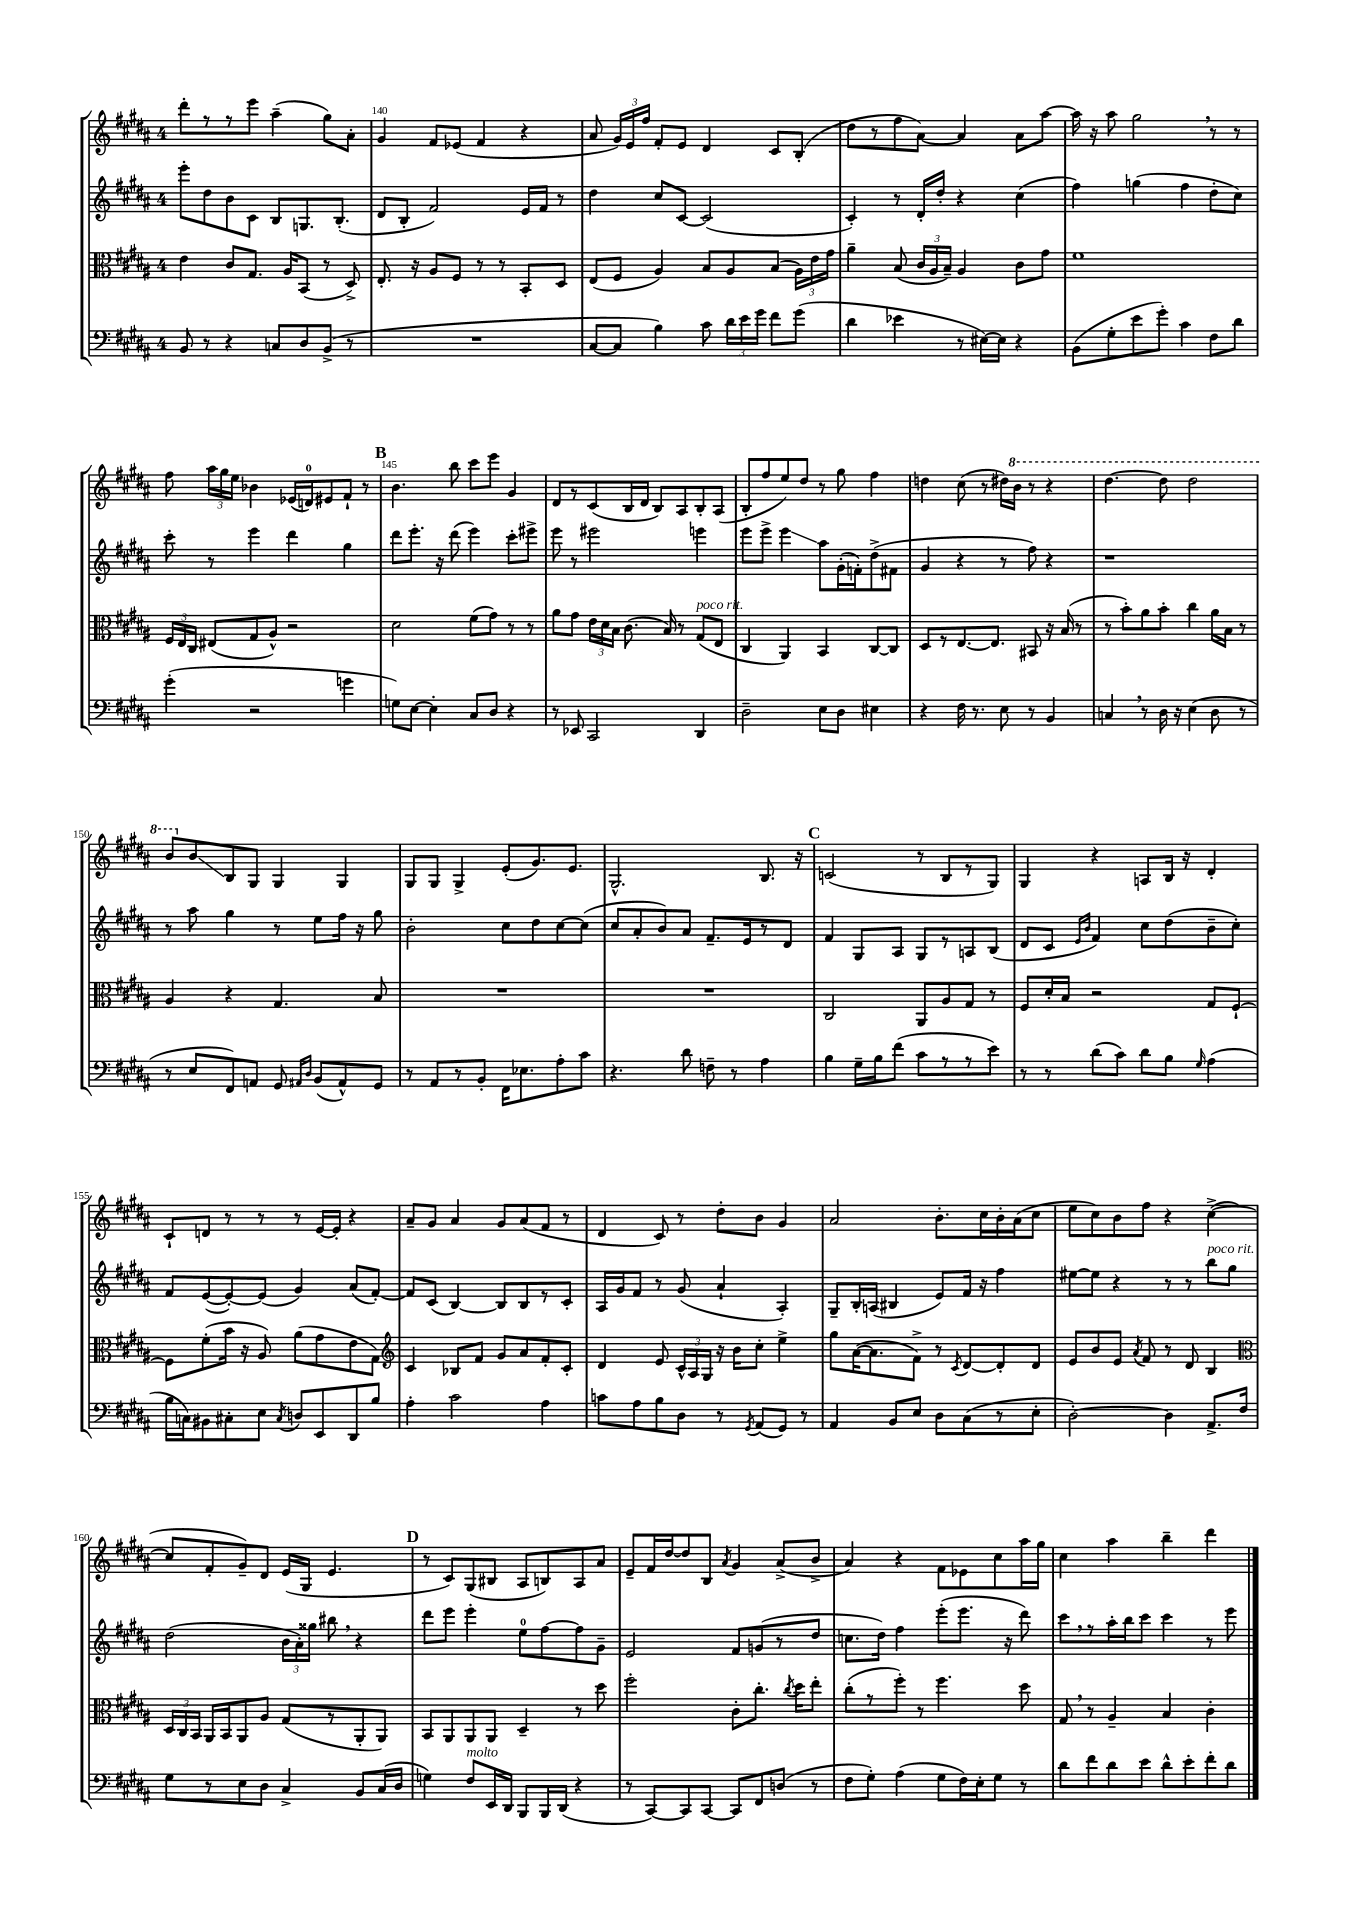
<<
\new StaffGroup <<
\new Staff = "s0" {
    \clef treble \key b \major \once \override Staff.TimeSignature.style = #'single-digit \time 4/4
    \autoBeamOff dis'''8[-. r8 r8 e'''8] ais''4--( gis''8[) ais'8]-. |
    gis'4 fis'8[ ees'8]( fis'4 r4 |
    ais'8 \tuplet 3/2 { gis'16[) e'16 fis''16] } fis'8[-. e'8] dis'4 cis'8[ b8]-.( |
    dis''8[ r8 fis''8 ais'8]~) ais'4 ais'8[ ais''8]~ |
    ais''16 r16 ais''8 gis''2 \breathe r8 r8 |
    fis''8 \tuplet 3/2 { ais''16[ gis''16 e''16] } bes'4 ees'16[( d'16-0) eis'8 fis'8]-! r8 |
    \mark \markup { \bold "B" } b'4. b''8 cis'''8[ e'''8] gis'4 |
    dis'8[ r8 cis'8( b16 dis'16] b8[) ais8 b8-. ais8]( |
    b8[-. fis''8 e''8) dis''8] r8 gis''8 fis''4 |
    d''4 cis''8( r8 dis''16[) \ottava #1 b''16] r8 r4 |
    dis'''4.~ dis'''8 dis'''2 |
    b''8[ \ottava #0 b'8\glissando b8 gis8] gis4 gis4 |
    gis8[ gis8] gis4-> e'8[-.( gis'8.) e'8.] |
    gis2.-^ b8. r16 |
    \mark \markup { \bold "C" } c'2( r8 b8[ r8 gis8]) |
    gis4 r4 a8[ b16] r16 dis'4-. |
    cis'8[-! d'8] r8 r8 r8 e'16[~ e'16]-. r4 |
    ais'8[-- gis'8] ais'4 gis'8[ ais'8( fis'8] r8 |
    dis'4 cis'8) r8 dis''8[-. b'8] gis'4 |
    ais'2 b'8.[-. cis''16 b'16-. ais'16( cis''8] |
    e''8[ cis''8) b'8 fis''8] r4 cis''4~->( |
    cis''8[ fis'8-. gis'8--) dis'8] e'16[( gis16] e'4. |
    \mark \markup { \bold "D" } r8 cis'8[) gis8( bis8] ais8[ b8) ais8 ais'8] |
    e'8[-- fis'16 dis''16~ dis''8 b8] \acciaccatura { ais'8 } gis'4 ais'8[->( b'8]-> |
    ais'4) r4 fis'8[ ees'8 cis''8 ais''16 gis''16] |
    cis''4 ais''4 b''4-- dis'''4 \bar "|." |
}
\new Staff = "s1" {
    \clef treble \key b \major \once \override Staff.TimeSignature.style = #'single-digit \time 4/4
    \autoBeamOff e'''8[-. dis''8 b'8 cis'8] b8[ g8. b8.]-.( |
    dis'8[ b8]-. fis'2) e'16[ fis'16] r8 |
    dis''4 cis''8[ cis'8]~ cis'2( |
    cis'4-.) r8 dis'16[-. dis''16]-. r4 cis''4( |
    fis''4) g''4( fis''4 dis''8[-. cis''8]) |
    cis'''8-. r8 e'''4 dis'''4 gis''4 |
    \mark \markup { \bold "B" } dis'''8[ e'''8.]-. r16 dis'''8( e'''4) cis'''8[-. eis'''8]-> |
    e'''8 r8 eis'''2 e'''4 |
    e'''8[ e'''8]-> e'''4\glissando ais''8[ gis'16-.( f'16-.) dis''8->( fis'8] |
    gis'4 r4 r8 fis''8) r4 |
    r1 |
    r8 ais''8 gis''4 r8 e''8[ fis''16] r16 gis''8 |
    b'2-. cis''8[ dis''8 cis''8~ cis''8]( |
    cis''8[ ais'8-. b'8) ais'8] fis'8.[-- e'16 r8 dis'8] |
    \mark \markup { \bold "C" } fis'4 gis8[ ais8] gis8[ r8 a8 b8]( |
    dis'8[ cis'8] \grace { e'16[ b'16] } fis'4) cis''8[ dis''8( b'8-- cis''8]-.) |
    fis'8[ e'8~( e'8~-.) e'8]( gis'4) ais'8[( fis'8]~-.) |
    fis'8[ cis'8]( b4~) b8[ b8 r8 cis'8]-. |
    ais16[ gis'16 fis'8] r8 gis'8( ais'4-! ais4-.) |
    gis8[-- b16-. a16]( bis4 e'8[) fis'16] r16 fis''4 |
    eis''8[~ eis''8] r4 r8 r8 b''8[^\markup { \italic "poco rit." } gis''8] |
    dis''2( \tuplet 3/2 { b'16[ ais'16-.) gisis''16] } bis''8 \breathe r4 |
    \mark \markup { \bold "D" } dis'''8[ e'''8] e'''4-. e''8[-0 fis''8~ fis''8 gis'8]-- |
    e'2 fis'8[ g'8( r8 dis''8] |
    c''8.[ dis''16]) fis''4 e'''8[-.( e'''8.] r16 dis'''8) |
    cis'''8[ \breathe r8 ais''16-. b''16 cis'''8] cis'''4 r8 e'''8 \bar "|." |
}
\new Staff = "s2" {
    \clef alto \key b \major \once \override Staff.TimeSignature.style = #'single-digit \time 4/4
    \autoBeamOff e'4 cis'8[ gis8.] ais16[ b,8]( r8 dis8->) |
    e8.-. r16 ais8[ fis8] r8 r8 b,8[-. dis8] |
    e8[( fis8] ais4) b8[ ais8 b8]( \tuplet 3/2 { ais16[) e'16 gis'16] } |
    ais'4-- b8( \tuplet 3/2 { cis'16[ ais16 b16]--) } ais4 cis'8[ gis'8] |
    fis'1 |
    \tuplet 3/2 { fis16[ e16 cis16] } eis8[( gis8 ais8]-^) r2 |
    \mark \markup { \bold "B" } dis'2 fis'8[( gis'8]) r8 r8 |
    ais'8[ gis'8] \tuplet 3/2 { e'16[ dis'16 b16] } cis'8.( b16) r8 gis8[^\markup { \italic "poco rit." }( e8] |
    cis4 ais,4) b,4 cis8[~ cis8] |
    dis8[ r8 e8.~ e8.] bis,8 r16 b16( r8 |
    r8 b'8[-.) ais'8 b'8]-. cis''4 ais'16[ b16] r8 |
    ais4 r4 gis4. b8 |
    R1 |
    R1 |
    \mark \markup { \bold "C" } cis2 ais,8[ ais8 gis8] r8 |
    fis8[ dis'16-. b16] r2 gis8[ fis8]~-! |
    fis8[ fis'8-.( b'16] r16 ais8) ais'8[( gis'8 e'8 gis8]) |
    \clef treble cis'4 bes8[ fis'8] gis'8[ ais'8 fis'8-. cis'8]-. |
    dis'4 e'8 \tuplet 3/2 { cis'16[-^ ais16 gis16] } r16 b'16[ cis''8]-. e''4-> |
    gis''8[ ais'16~( ais'8. fis'8]->) r8 \acciaccatura { cis'8 } dis'8[~ dis'8-. dis'8] |
    e'8[ b'8 e'8] \acciaccatura { ais'8 } fis'8 r8 dis'8 b4 |
    \clef alto \tuplet 3/2 { dis16[ cis16 b,16] } ais,16[ b,16 ais,8 ais8] gis8[( r8 ais,8-. ais,8]) |
    \mark \markup { \bold "D" } b,8[ ais,8 ais,8 ais,8] dis4-- r8 dis''8 |
    fis''2-. cis'8[-. cis''8.]-. \acciaccatura { cis''8 } dis''16[ e''8]-. |
    cis''8[-.( r8 fis''8]-.) r8 fis''4. dis''8 |
    gis8 \breathe r8 ais4-- b4 cis'4-. \bar "|." |
}
\new Staff = "s3" {
    \clef bass \key b \major \once \override Staff.TimeSignature.style = #'single-digit \time 4/4
    \autoBeamOff b,8 r8 r4 c8[ dis8 b,8]->( r8 |
    R1 |
    cis8[~ cis8] b4) cis'8 \tuplet 3/2 { dis'16[ e'16 gis'16] } fis'8[ gis'8]( |
    dis'4 ees'4 r8 eis16[~) eis16] r4 |
    b,8[( gis8-. e'8 gis'8]-.) cis'4 fis8[ dis'8] |
    gis'4-.( r2 g'4 |
    \mark \markup { \bold "B" } g8[) e8]~ e4-. cis8[ dis8] r4 |
    r8 ees,8 cis,2 dis,4 |
    dis2-- e8[ dis8] eis4 |
    r4 fis16 r8. e8 r8 b,4 |
    c4 \breathe r8 dis16 r16 e4( dis8 r8 |
    r8 e8[ fis,8) a,8] gis,8 \grace { ais,16[ dis16] } b,8[( ais,8-^) gis,8] |
    r8 ais,8[ r8 b,8]-. fis,16[ ees8. ais8-. cis'8] |
    r4. dis'8 f8-- r8 ais4 |
    \mark \markup { \bold "C" } b4 gis16[-- b16 fis'8]( cis'8[ r8 r8 e'8]) |
    r8 r8 dis'8[( cis'8]) dis'8[ b8] \grace { gis16 } ais4( |
    b16[ c16) bis,8 cis8-. e8] \acciaccatura { cis8 } d8[ e,8 dis,8 b8] |
    ais4-. cis'2 ais4 |
    c'8[ ais8 b8 dis8] r8 \acciaccatura { gis,8 } ais,8[( gis,8]) r8 |
    ais,4 b,8[ e8] dis8[ cis8( r8 e8]-. |
    dis2~-.) dis4 ais,8.[-> fis16] |
    gis8[ r8 e8 dis8] cis4-> b,8[ cis16( dis16] |
    \mark \markup { \bold "D" } g4) fis8[^\markup { \italic "molto" } e,16 dis,16] b,,8[ b,,16 dis,16]( r4 |
    r8 cis,8[~) cis,8 cis,8]~ cis,8[ fis,8 d8]( r8 |
    fis8[ gis8]-.) ais4( gis8[ fis16) e16-. gis8] r8 |
    dis'8[ fis'8 dis'8 e'8] dis'8[-^ e'8-. fis'8-. dis'8] \bar "|." |
}
>>
>>
\layout { \context { \Score currentBarNumber = #139 \override BarNumber.break-visibility = ##(#f #t #t) barNumberVisibility = #(every-nth-bar-number-visible 5) } }
